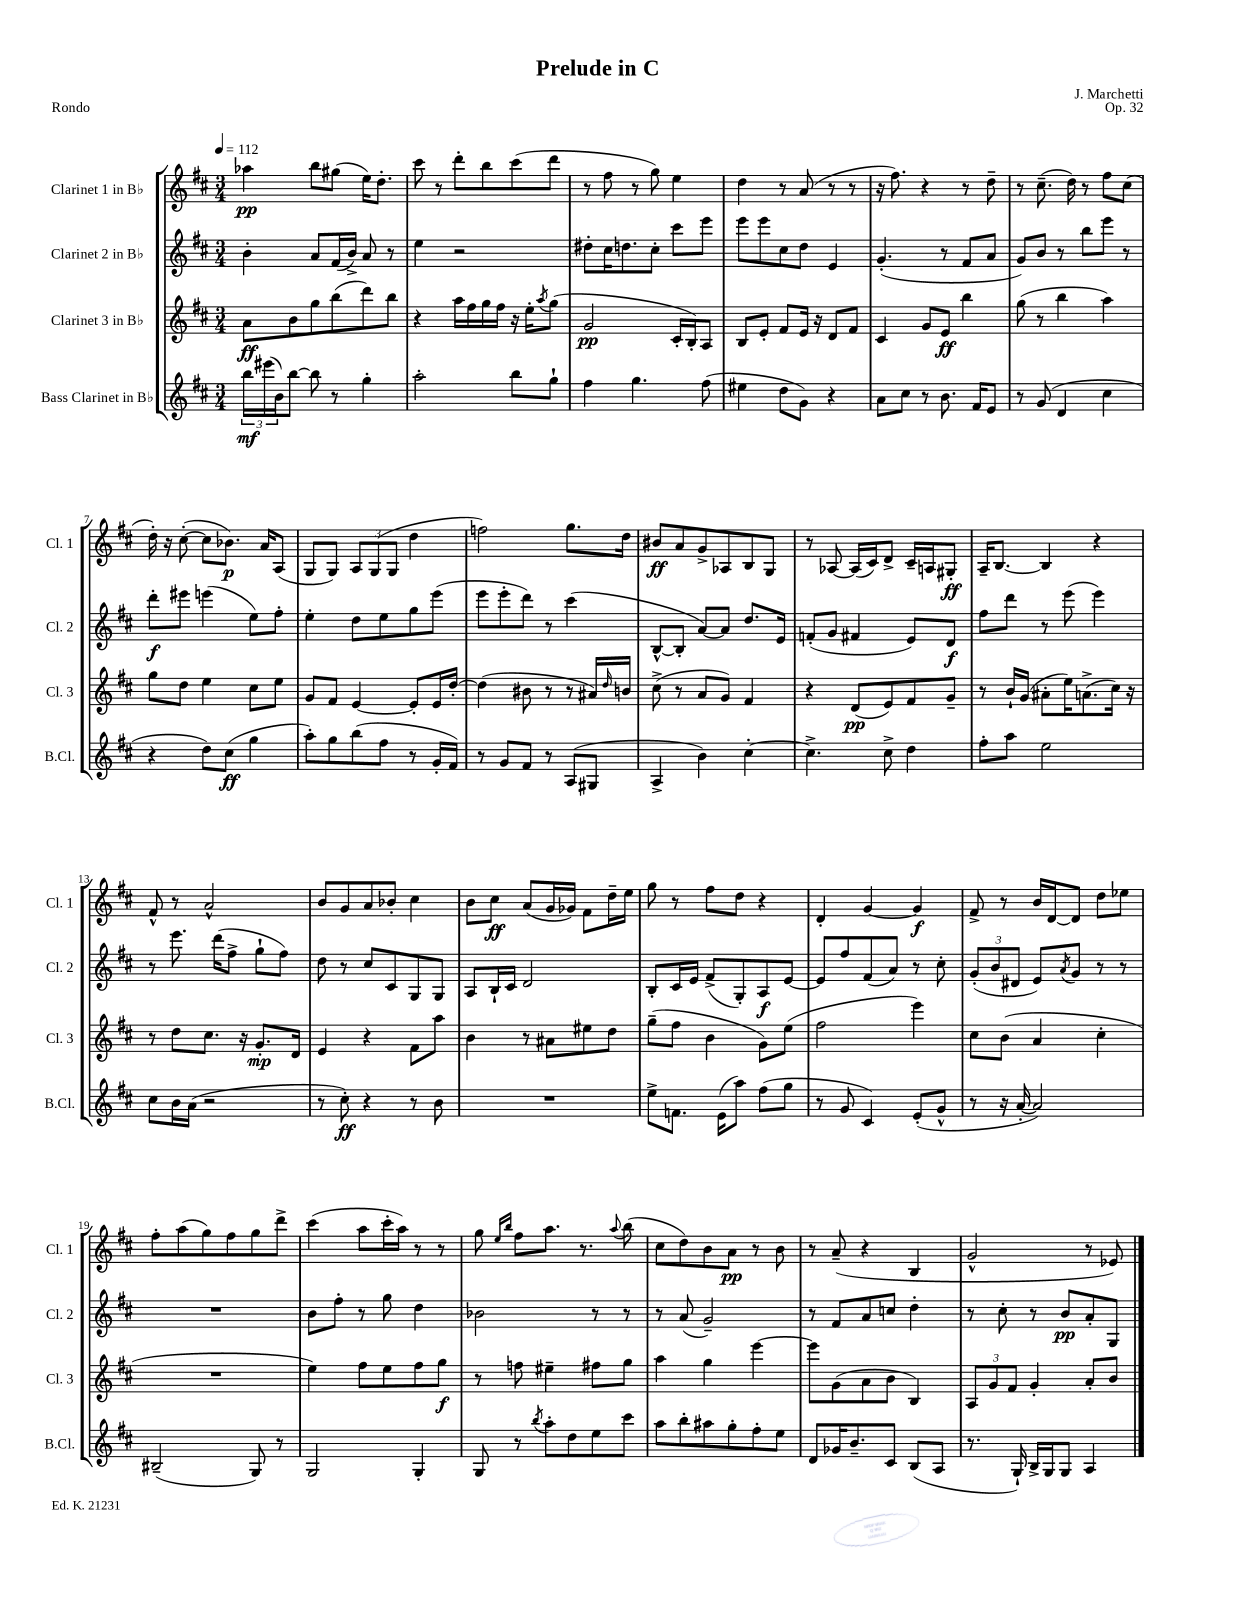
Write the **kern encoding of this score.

**kern	**kern	**kern	**kern
*staff4	*staff3	*staff2	*staff1
*clefG2	*clefG2	*clefG2	*clefG2
*k[f#c#]	*k[f#c#]	*k[f#c#]	*k[f#c#]
*M3/4	*M3/4	*M3/4	*M3/4
*MM112	*MM112	*MM112	*MM112
24bb\LL	8a\L	4b'\	4aa-\
(24eee#\	.	.	.
24b\J)	.	.	.
[8bb\J	8b\	.	.
8bb\]	8gg\	8a/L	8bb\L
8r	(8bb\	(16f#/L	(8gg#\J
.	.	16b^/JJ)	.
4gg'\	8ddd\)	8a/	16ee\LK)
.	.	.	8.dd'\J
.	8bb\J	8r	.
=	=	=	=
2aa'\	4r	4ee\	8ccc#\
.	.	.	8r
.	16aa\LL	2r	8ddd'\L
.	16ff#\	.	.
.	16gg\	.	8bb\
.	16ff#\JJ	.	.
8bb\L	16r	.	(8ccc#\
.	16ee'\LK	.	.
.	8qaa/	.	.
8gg`\J	(8gg\J	.	8ddd\J
=	=	=	=
4ff#\	2g/	8dd#'\L	8r
.	.	16cc#\K	8ff#\
.	.	8.dd\	.
4.gg\	.	.	8r
.	.	8cc#'\J	8gg\)
.	16c#'/LL	8ccc#\L	4ee\
.	16B'/J)	.	.
(8ff#\	8A/J	8eee\J	.
=	=	=	=
4ee#\	8B/L	8eee\L	4dd\
.	8e'/J	8eee\	.
8dd\L	8f#/L	8cc#\	8r
8g\J)	16e/Jk	8dd\J	(8a/
.	16r	.	.
4r	8d/L	4e/	8r
.	8f#/J	.	8r
=	=	=	=
8a\L	4c#/	(4.g'/	16r
.	.	.	8.ff#\)
8cc#\J	.	.	.
8r	8g/L	.	4r
8.b\	8e/J	8r	.
.	4bb\	8f#/L	8r
16f#/LK	.	.	.
8e/J	.	8a/J	8dd~\
=	=	=	=
8r	(8gg\	8g/L)	8r
(8g/	8r	8b/J	(8.cc#~\
4d/	4bb\	8r	.
.	.	.	16dd\)
.	.	8bb\L	8r
4cc#\	4aa\)	8eee\J	8ff#\L
.	.	8r	(8cc#\J
=	=	=	=
4r	8gg\L	8ddd'\L	16dd'\)
.	.	.	16r
.	8dd\J	8eee#\J	([8cc#'\
8dd\L)	4ee\	(4eee\	8cc#\]L
(8cc#\J	.	.	8.b-\J)
4gg\	8cc#\L	8ee\L)	.
.	.	.	16a/LK
.	8ee\J	8ff#'\J	(8A/J
=	=	=	=
8aa'\L)	8g/L	4ee'\	8G/L
8gg\	8f#/J	.	8G/J)
(8bb\	[4e/	8dd\L	12A/L
.	.	.	(12G/
8ff#\J	.	8ee\	.
.	.	.	12G/J
8r	8e'/]L	8gg\	4dd\
16g'/LL	16e/L	(8eee\J	.
16f#/JJ)	[16dd'/JJ	.	.
=	=	=	=
8r	(4dd\]	8eee\L	2ff\)
8g/L	.	8eee'\	.
8f#/J	8b#\	8ddd\J)	.
8r	8r	8r	.
(8A/L	8r	(4ccc#\	8.gg\L
8G#/J	16a#/LL)	.	.
.	16qqdd/	.	.
.	16b/JJ	.	16dd\Jk
=	=	=	=
4A^/	(8cc#^\	[8B^^/L	8b#/L
.	8r	8B'/]J	8a/
4b\)	8a/L	[8a/L)	8g^/
.	8g/J)	8a/]J	8A-/
[4cc#'\	4f#/	8.dd/L	8B/
.	.	.	8G/J
.	.	16e/Jk	.
=	=	=	=
4.cc#^\]	4r	(8f'/L	8r
.	.	8g/J	[8A-/
.	(8d/L	4f#/	(16A-/]LL
.	.	.	16c#/J)
8cc#^\	8e/)	.	8d^/J
4dd\	8f#/	8e/L)	16c#~/LL
.	.	.	16A/J
.	8g~/J	8d/J	8G#'/J
=	=	=	=
8ff#'\L	8r	8ff#\L	16A~/LK
.	.	.	[8.B/J
8aa\J	16b`/LL	8ddd\J	.
.	(16g/JJ	.	.
2ee\	8a#'\L	8r	4B/]
.	16ee\K)	(8eee\	.
.	(8.a^\	.	.
.	.	4eee\)	4r
.	16cc#\Jk)	.	.
.	16r	.	.
=	=	=	=
8cc#\L	8r	8r	8f#^^/
16b\L	8dd\L	8.eee\	8r
(16a\JJ	.	.	.
2r	8.cc#\J	.	2a^^/
.	.	(16ddd\LK	.
.	.	8ff#^\J	.
.	16r	.	.
.	8.g'/L	8gg`\L	.
.	.	8ff#\J)	.
.	16d/Jk	.	.
=	=	=	=
8r	4e/	8dd\	8b/L
8cc#'\)	.	8r	8g/
4r	4r	8cc#/L	8a/
.	.	8c#/	8b-'/J
8r	8f#\L	8G/	4cc#\
8b\	8aa\J	8G/J	.
=	=	=	=
2.r	4b\	8A/L	8b\L
.	.	16B`/L	8cc#\J
.	.	16c#/JJ	.
.	8r	2d/	(8a/L
.	8a#\L	.	16g/L
.	.	.	16g-/JJ)
.	8ee#\	.	8f#\L
.	8dd\J	.	16dd~\L
.	.	.	16ee\JJ
=	=	=	=
8ee^\L	(8gg~\L	8B'/L	8gg\
8.f\J	8ff#\J	16c#/L	8r
.	.	16e/JJ	.
.	4b\	(8f#^/L	8ff#\L
(16e\LK	.	.	.
8aa\J)	.	8G'/)	8dd\J
(8ff#\L	8g\L)	8A/	4r
8gg\J	(8ee\J	[8e/J	.
=	=	=	=
8r	2ff#\	8e/]L	4d'/
8g/	.	8ff#/	.
4c#/)	.	(8f#/	[4g/
.	.	8a/J)	.
(8e'/L	4eee\)	8r	4g/]
8g^^/J	.	8cc#'\	.
=	=	=	=
8r	8cc#\L	(12g'/L	8f#^/
.	.	12b/	.
16r	(8b\J	.	8r
.	.	12d#/J	.
[16a'/	.	.	.
2a/])	4a/	8e/L)	16b/LL
.	.	.	[16d/J
.	.	8qa/	.
.	.	8g/J	8d/]J
.	4cc#'\	8r	8dd\L
.	.	8r	8ee-\J
=	=	=	=
(2B#~/	2.r	2.r	8ff#'\L
.	.	.	(8aa\
.	.	.	8gg\)
.	.	.	8ff#\
8G/)	.	.	8gg\
8r	.	.	8ddd^\J
=	=	=	=
2G/	4ee\)	8b\L	(4ccc#\
.	.	8ff#'\J	.
.	8ff#\L	8r	8aa\L
.	8ee\	8gg\	16ccc#'\L
.	.	.	16aa\JJ)
4G'/	8ff#\	4dd\	8r
.	8gg\J	.	8r
=	=	=	=
8G/	8r	2b-\	8gg\
.	.	.	16qqee/LL
.	.	.	16qqbb/JJ
8r	8ff\	.	8ff#\L
8qbb/	.	.	.
8aa'\L	4ee#~\	.	8.aa\J
8dd\	.	.	.
.	.	.	8.r
8ee\	8ff#\L	8r	.
.	.	.	8qqaa/
8ccc#\J	8gg\J	8r	(8bb\
=	=	=	=
8aa\L	4aa\	8r	8cc#\L
8bb'\	.	(8a/	8dd\)
8aa#\	4gg\	2g~/)	8b\
8gg'\	.	.	8a\J
8ff#'\	[4eee\	.	8r
8ee\J	.	.	8b\
=	=	=	=
8d/L	8eee\]L	8r	8r
16g-/K	(8g\	8f#/L	(8a~/
8.b~/	.	.	.
.	8a\	8a/	4r
8c#/J	8b\J	8cc/J	.
(8B/L	4B/)	4dd'\	4B/
8A/J	.	.	.
=	=	=	=
8.r	12A/L	8r	2g^^/
.	12g/	.	.
.	.	8cc#'\	.
.	12f#/J	.	.
16G`/)	.	.	.
16B^/LL	4g'/	8r	.
16G/J	.	.	.
8G/J	.	8b/L	.
4A/	8a'/L	8a'/	8r
.	8b/J	8G/J	8e-/)
==	==	==	==
*-	*-	*-	*-
